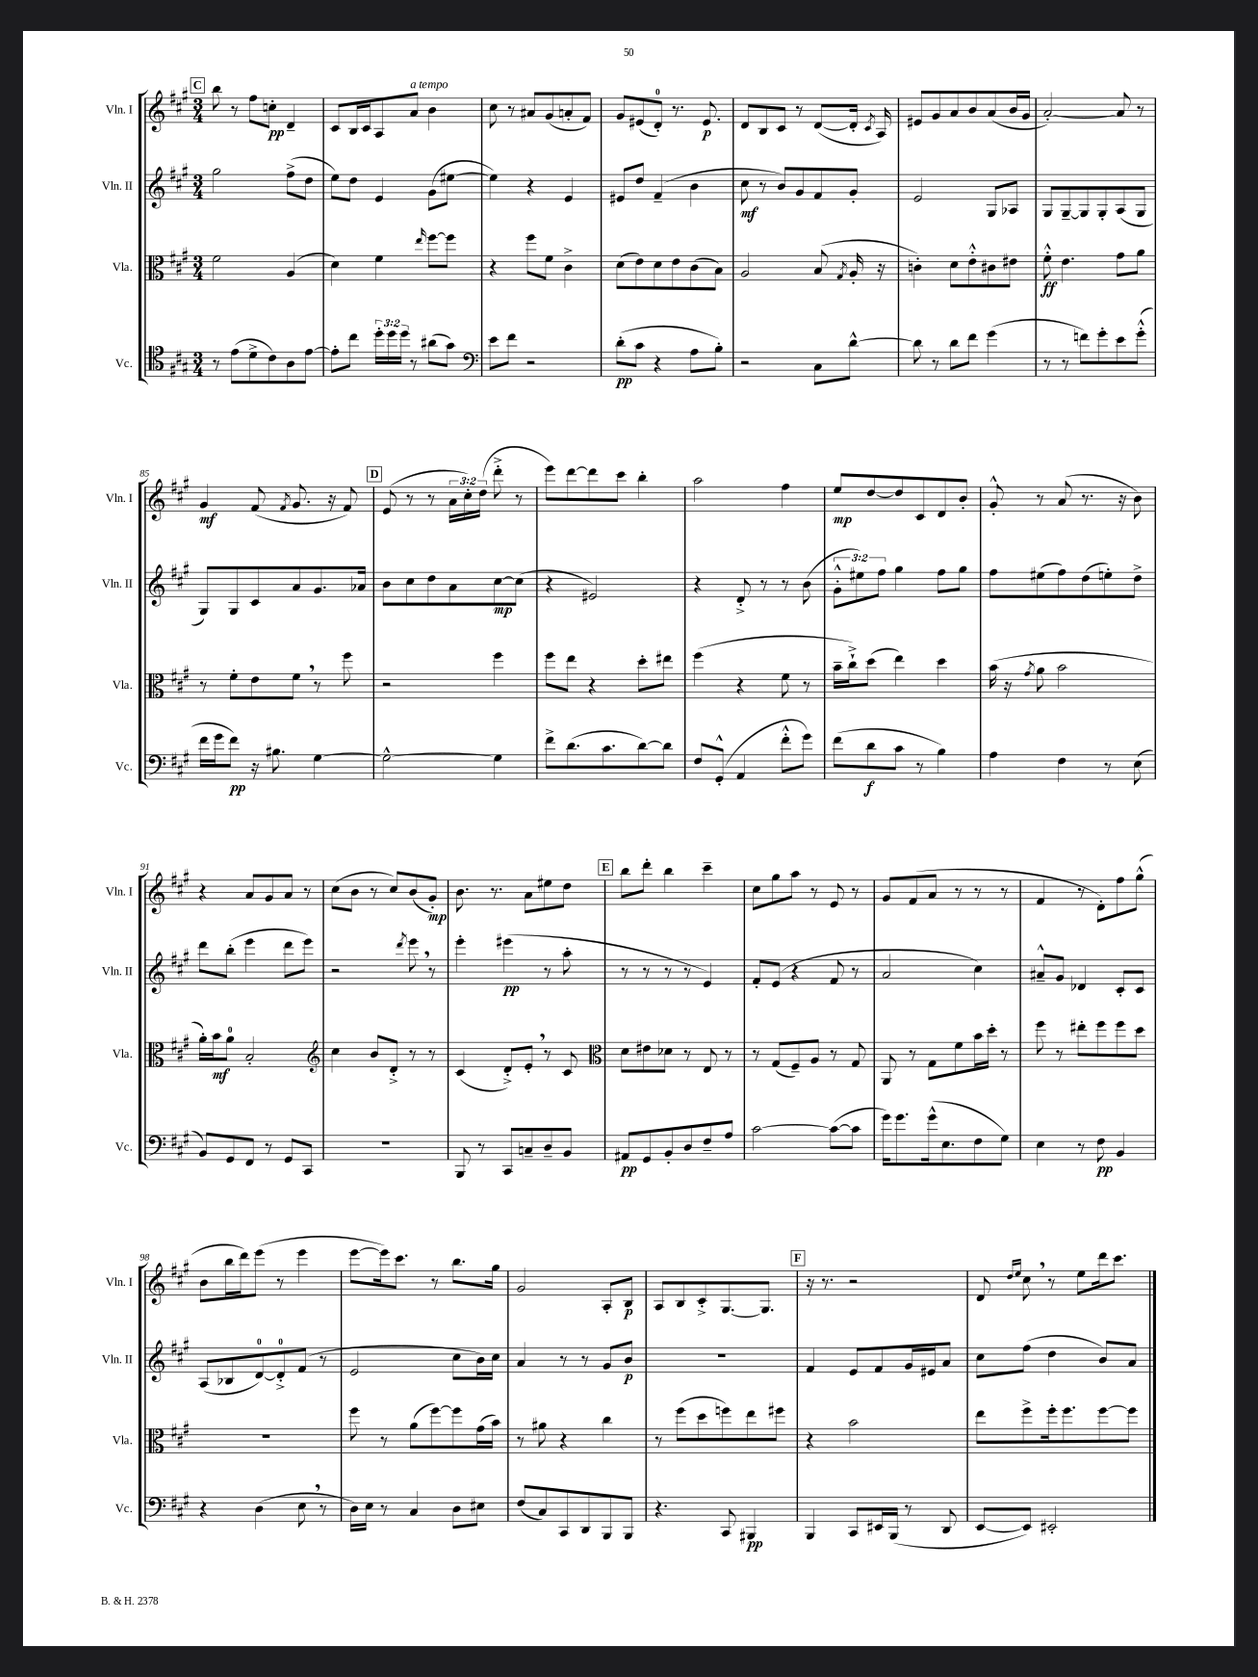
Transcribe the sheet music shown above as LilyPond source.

<<
\new StaffGroup <<
\new Staff = "s0" \with { instrumentName = "Vln. I" shortInstrumentName = "Vln. I" } {
    \clef treble \key a \major \numericTimeSignature \time 3/4 \override Staff.TupletNumber.text = #tuplet-number::calc-fraction-text
    \autoBeamOff \mark \markup { \box "C" } b''8 r8 fis''8[ c''8]-.\pp d'4-- |
    cis'8[ b16 cis'16 a8 a'8]^\markup { \italic "a tempo" } b'4 |
    cis''8 r8 ais'8[ gis'8( a'8-. fis'8]) |
    gis'8[ eis'8( d'8]-0-.) r8. eis'8.\p |
    d'8[ b8 cis'8] r8 d'8[~( d'16]-. \acciaccatura { cis'8 } a16) |
    eis'8[ gis'8 a'8 b'8 a'8( b'16 gis'16] |
    a'2~-.) a'8 r8 |
    gis'4\mf fis'8( \acciaccatura { fis'8 } gis'8. r16 fis'8) |
    \mark \markup { \box "D" } e'8( r8 r8 \tuplet 3/2 { a'16[ cis''16-.) d''16]( } d'''8-.-> r8 |
    e'''8[) d'''8~ d'''8 cis'''8] b''4-. |
    a''2 fis''4 |
    e''8[\mp d''8~ d''8 cis'8 d'8 b'8]-. |
    gis'8-.-^ r8 a'8( r8. r16 b'8) |
    r4 a'8[ gis'8 a'8] r8 |
    cis''8[( b'8] r8 cis''8[) b'8( gis'8]-.\mp) |
    b'8. r8. a'8[ eis''8 d''8] |
    \mark \markup { \box "E" } b''8[ d'''8]-. b''4 cis'''4-- |
    cis''8[ gis''8 a''8] r8 e'8 r8 |
    gis'8[ fis'8( a'8] r8 r8 r8 |
    fis'4 r8 d'8[-.) fis''8 gis''8]-^( |
    b'8[ b''16 d'''16) e'''8]( r8 e'''4 |
    e'''8[~ e'''16) cis'''8.] r8 b''8.[ gis''16] |
    gis'2 a8[-. b8]\p |
    a8[ b8 cis'8-.-> gis8.~ gis8.] |
    \mark \markup { \box "F" } r16 r8. r2 |
    d'8 \grace { d''16[ e''16] } cis''8 \breathe r8 e''8[ d'''16 cis'''8.] \bar "|." |
}
\new Staff = "s1" \with { instrumentName = "Vln. II" shortInstrumentName = "Vln. II" } {
    \clef treble \key a \major \numericTimeSignature \time 3/4 \override Staff.TupletNumber.text = #tuplet-number::calc-fraction-text
    \autoBeamOff \mark \markup { \box "C" } gis''2 fis''8[->( d''8] |
    e''8[) d''8] e'4 gis'8[( eis''8]~ |
    eis''4) r4 e'4 |
    eis'8[ d''8] fis'4--( b'4 |
    cis''8\mf r8 b'8[) gis'8 fis'8 gis'8]-. |
    e'2 gis8[ aes8] |
    gis8[ gis8~-- gis8 gis8-. a8( gis8] |
    gis8[) gis8 cis'8 a'8 gis'8. aes'16] |
    \mark \markup { \box "D" } b'8[ cis''8 d''8 a'8 cis''8~\mp cis''8]( |
    r4 eis'2) |
    r4 d'8-.-> r8 r8 b'8( |
    \tuplet 3/2 { gis'8[-.-^ eis''8) fis''8] } gis''4 fis''8[ gis''8] |
    fis''8[ eis''8( fis''8) d''8( e''8-.) d''8]-> |
    d'''8[ b''8]-.( e'''4 d'''8[ e'''8]) |
    r2 \acciaccatura { d'''8 } e'''8 \breathe r8 |
    e'''4-. eis'''4\pp( r8 a''8-. |
    \mark \markup { \box "E" } r8 r8 r8 r8 e'4) |
    fis'8[-. e'8]( r4 fis'8 r8 |
    a'2 cis''4) |
    ais'8[---^ gis'8] des'4 cis'8[-. cis'8] |
    a8[( bes8 d'8-0~) d'8-0-.-> fis'8]( r8 |
    e'2 cis''8[ b'16) cis''16] |
    a'4 r8 r8 gis'8[ b'8]\p |
    R2. |
    \mark \markup { \box "F" } fis'4 e'8[ fis'8 gis'16 eis'16 a'8] |
    cis''8[ fis''8]( d''4 b'8[) a'8] \bar "|." |
}
\new Staff = "s2" \with { instrumentName = "Vla." shortInstrumentName = "Vla." } {
    \clef alto \key a \major \numericTimeSignature \time 3/4
    \autoBeamOff \mark \markup { \box "C" } fis'2 a4( |
    d'4) fis'4 \grace { e''16 } fis''8[~ fis''8] |
    r4 fis''8[ fis'8] cis'4-> |
    d'8[( e'8) d'8 e'8 cis'8( b8]) |
    a2 b8( \acciaccatura { gis8 } a16-. r16 |
    c'4-.) d'8[ e'8-.-^ cis'8 eis'8] |
    fis'8-.-^\ff e'4. gis'8[ a'8] |
    r8 fis'8[-. e'8 fis'8] \breathe r8 fis''8 |
    \mark \markup { \box "D" } r2 fis''4 |
    fis''8[ e''8] r4 d''8[-. eis''8] |
    fis''4( r4 fis'8 r8 |
    b'16[-- cis''16-!->) d''8]( e''4) d''4 |
    b'16( r16 \acciaccatura { gis'8 } a'8 b'2 |
    a'16[-.) b'16\mf a'8]-0 b2-. |
    \clef treble cis''4 b'8[ d'8]-.-> r8 r8 |
    cis'4( d'8[-.->) e'8]-. \breathe r8 cis'8 |
    \mark \markup { \box "E" } \clef alto d'8[ eis'8 des'8] r8 e8 r8 |
    r8 gis8[( fis8--) a8] r8 gis8 |
    a,8 r8 gis8[ fis'8 b'16 d''16]-. r8 |
    fis''8 r8 eis''8[-. fis''8 fis''8 d''8] |
    R2. |
    fis''8 r8 a'8[( fis''8~) fis''8 gis'16( b'16]) |
    r8 ais'8 r4 cis''4 |
    r8 fis''8[( d''8 f''8) e''8 fis''8] |
    \mark \markup { \box "F" } r4 b'2 |
    e''8[ fis''8-> fis''16-. fis''8. fis''8~ fis''8] \bar "|." |
}
\new Staff = "s3" \with { instrumentName = "Vc." shortInstrumentName = "Vc." } {
    \clef tenor \key a \major \numericTimeSignature \time 3/4 \override Staff.TupletNumber.text = #tuplet-number::calc-fraction-text
    \autoBeamOff \mark \markup { \box "C" } r8 e'8[( d'8-> cis'8) a8 e'8]~ |
    e'8[-. cis''8] \tuplet 3/2 { d''16[-. d''16 d''16] } r8 ais'8[( gis'8]) |
    \clef bass e'8[ fis'8] r2 |
    d'8[-.\pp( cis'8] r4 a8[ b8]-.) |
    r2 cis8[ d'8]~-^ |
    d'8 r8 d'8[ fis'8] gis'4( |
    r8 r8 f'8[) gis'8-. e'8 gis'8]-.-^( |
    fis'16[ gis'16 fis'8]\pp) r16 bis8. gis4~ |
    \mark \markup { \box "D" } gis2~-^ gis4 |
    fis'8[-> d'8.( cis'8. d'8~) d'8] |
    fis8[ gis,8]-.-^( a,4 fis'8[-.-^ gis'8]) |
    fis'8[( d'8\f cis'8] r8 b4) |
    a4 fis4 r8 e8( |
    b,8[) gis,8 fis,8] r8 gis,8[ cis,8] |
    R2. |
    b,,8 r8 cis,8[ c8-- d8-- b,8] |
    \mark \markup { \box "E" } ais,8[\pp gis,8 b,8-. d8 fis8-- a8] |
    cis'2~ cis'8[~( cis'8] |
    gis'16[) gis'8. gis'16-^( e8. fis8 gis8]) |
    e4 r8 fis8\pp b,4 |
    r4 d4( e8 \breathe r8 |
    d16[) e16] r8 cis4 d8[ eis8] |
    fis8[( cis8) cis,8 d,8 b,,8 b,,8] |
    r4. cis,8 bis,,4\pp |
    \mark \markup { \box "F" } b,,4 cis,8[ eis,16 b,,16]( r8 d,8 |
    e,8[~ e,8]) eis,2-. \bar "|." |
}
>>
>>
\layout { \context { \Score currentBarNumber = #78 } }
